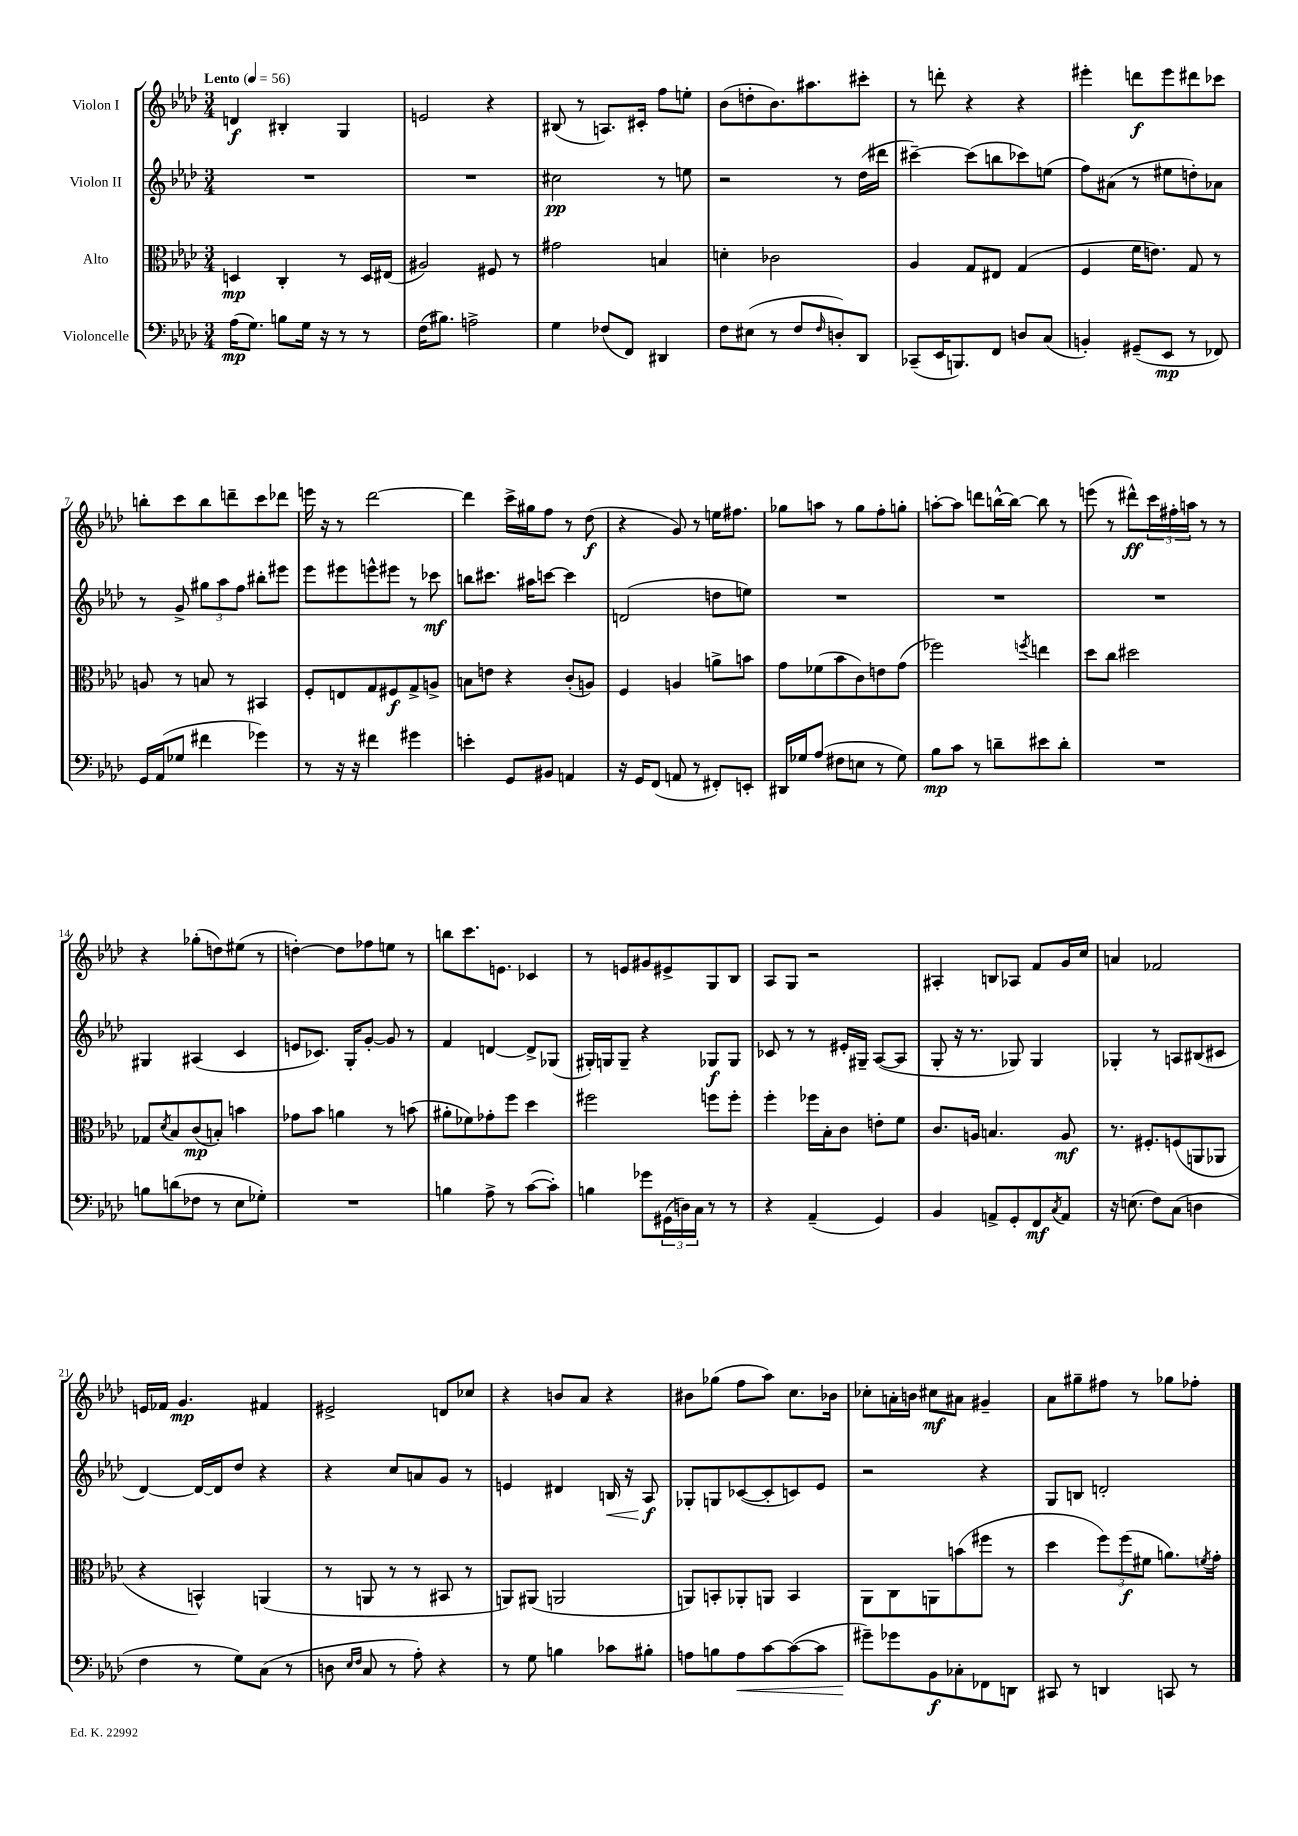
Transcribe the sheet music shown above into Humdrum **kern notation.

**kern	**kern	**kern	**kern
*staff4	*staff3	*staff2	*staff1
*clefF4	*clefC3	*clefG2	*clefG2
*k[b-e-a-d-]	*k[b-e-a-d-]	*k[b-e-a-d-]	*k[b-e-a-d-]
*M3/4	*M3/4	*M3/4	*M3/4
*MM56	*MM56	*MM56	*MM56
(16A-	4D	2.r	4d
8.G)	.	.	.
8B	4C'	.	4B#'
16G	.	.	.
16r	.	.	.
8r	8r	.	4G
8r	16D	.	.
.	(16E#	.	.
=	=	=	=
(16F	2A#)	2.r	2e
8.B#)	.	.	.
2A^	.	.	.
.	8F#	.	4r
.	8r	.	.
=	=	=	=
4G	2g#	2cc#	(8B#
.	.	.	8r
(8F-	.	.	8.A)
8FF)	.	.	.
.	.	.	16c#'
4DD#	4B	8r	8ff
.	.	8ee	8ee'
=	=	=	=
8F	4d'	2r	(8b-
(8E#	.	.	8dd'
8r	2c-	.	8.b-)
8F	.	.	.
.	.	.	8.aa#
16qqF	.	.	.
8D')	.	8r	.
8DD-	.	(16dd-	8ccc#'
.	.	16ddd#	.
=	=	=	=
(8CC-~	4A-	[4ccc#~)	8r
16EE-	.	.	8ddd'
8.BBB)	.	.	.
.	8G	(8ccc#]	4r
8FF	8E#	8bb	.
8D	(4G	8ccc-)	4r
(8C	.	(8ee	.
=	=	=	=
4BB')	4F	8ff)	4eee#'
.	.	(8a#	.
(8GG#~	16f	8r	8ddd
.	8.e)	.	.
8EE-	.	8ee#	8eee#
8r	8G	8dd')	8ddd#
8FF-)	8r	8a-	8ccc-
=	=	=	=
16GG	8A	8r	8bb'
(16AA-	.	.	.
8G-	8r	8g^	8ccc
4f#	8B	12gg#	8bb
.	.	12aa-	.
.	8r	.	8ddd~
.	.	12ff	.
4g-)	4BB#	8bb#'	8ccc
.	.	8eee#	8ddd-
=	=	=	=
8r	8F'	8eee-	16eee
.	.	.	16r
16r	8E	8eee#	8r
16r	.	.	.
4f#	8G	8eee^^	[2ddd-
.	8F#	8eee#	.
4g#	8G^	8r	.
.	8A^	8ccc-	.
=	=	=	=
4e'	8B	8bb	4ddd-]
.	8e	8.ccc#	.
8GG	4r	.	16ccc^
.	.	16aa#	16gg#
8BB#	.	[8ccc	8ff
4AA	(8c'	4ccc]	8r
.	8A)	.	(8dd-
=	=	=	=
16r	4F	(2d	4r
16GG	.	.	.
(8FF	.	.	.
8AA	4A	.	8g)
8r	.	.	8r
8FF#')	8a^	8dd	16ee
.	.	.	8.ff#
8EE'	8b	8ee)	.
=	=	=	=
16DD#	8g	2.r	8gg-
16G-	.	.	.
(8A-	(8f-	.	8aa
8F#	8b-	.	8r
8E	8c)	.	8gg-
8r	8e	.	8ff'
8G-)	(8g	.	8gg'
=	=	=	=
8B-	2ff-)	2.r	[8aa'
8c	.	.	8aa]
8r	.	.	8ddd
8d~	.	.	[16bb^^
.	.	.	16bb_
.	8qff	.	.
8e#	4ee	.	8bb]
8d'	.	.	8r
=	=	=	=
2.r	8dd-	2.r	(8eee
.	8cc	.	8r
.	2dd#	.	8ddd#^^)
.	.	.	24ccc
.	.	.	24ff#'
.	.	.	24aa
.	.	.	8r
.	.	.	8r
=	=	=	=
8B	8G-	4G#	4r
.	8qd-	.	.
(8d	8B-	.	.
8F-	(8c	(4A#	(8gg-'
8r	8B')	.	8dd)
8E-	4b	4c	(8ee#
8G-')	.	.	8r
=	=	=	=
2.r	8g-	8e	[4dd')
.	8b-	8.c-)	.
.	4a	.	8dd]
.	.	16G'	.
.	.	[8g'	8ff-
.	8r	8g]	8ee
.	(8b	8r	8r
=	=	=	=
4B	8a#'	4f	8bb
.	8f-)	.	8.ccc
8A-^	8g-'	[4d	.
.	.	.	8.e
8r	8ff	.	.
([8c	4dd-	8d^]	4c-
8c'])	.	(8G-	.
=	=	=	=
4B	2ff#	16G#')	8r
.	.	16G	.
.	.	8G~	8e
8g-	.	4r	8g#
(24GG#	.	.	8e#^
24D)	.	.	.
24C	.	.	.
8r	8ff	8G-	8G
8r	8ff'	8G-	8B-
=	=	=	=
4r	4ff'	8c-	8A-
.	.	8r	8G
(4AA-~	16ff-	8r	2r
.	16B-'	.	.
.	8c	16e#'	.
.	.	16G#~	.
4GG)	8e'	([8A-	.
.	8f	8A-]	.
=	=	=	=
4BB-	8.c	8G'	4A#'
.	.	16r	.
.	16A	8.r	.
8AA^	4.B	.	8B
8GG'	.	8G-)	8A-
8FF	.	4G-	8f
8qC	.	.	.
8AA	8A	.	16g
.	.	.	16cc
=	=	=	=
16r	8.r	4G-'	4a
(8.E	.	.	.
.	8.F#'	.	.
8F)	.	8r	2f-
(8C	(8F	8A	.
4D	8AA	(8B#	.
.	8AA-	8c#	.
=	=	=	=
4F	4r	[4d-)	16e
.	.	.	16f-
.	.	.	4.g
8r	4BB^^)	16d-_	.
.	.	16d-]	.
8G)	.	8dd-	.
(8C	(4AA	4r	4f#
8r	.	.	.
=	=	=	=
8D	8r	4r	2e#^
16qqE-	.	.	.
16qqF	.	.	.
8C	8AA	.	.
8r	8r	8cc	.
8A-')	8r	8a	.
4r	8BB#	8g	8d
.	8r	8r	8cc-
=	=	=	=
8r	8AA)	4e	4r
8G	(8AA#	.	.
4B	2AA	4d#	8b
.	.	.	8a-
8c-	.	16B	4r
.	.	16r	.
8B#'	.	8A-	.
=	=	=	=
8A	8AA)	8G-'	8b#
8B	8BB'	8G	(8gg-
8A	8AA-'	([8c-	8ff
[8c	8AA	8c-']	8aa-)
(8c_	4BB	8c)	8.cc
8c]	.	8e-	.
.	.	.	16b-
=	=	=	=
8g#~)	8AA-	2r	8cc-'
8g-	8C	.	16a'
.	.	.	16b
8BB-	8AA	.	8cc#
8C-'	(8b	.	8a#
8FF-	8ff#	4r	4g#~
8DD	8r	.	.
=	=	=	=
8CC#	4dd-	8G	8a-
8r	.	8B	8gg#~
4DD	12ff)	2d'	8ff#
.	(12ff	.	.
.	.	.	8r
.	12f#	.	.
8CC	8.a)	.	8gg-
8r	.	.	8ff-'
.	8qf	.	.
.	16g'	.	.
==	==	==	==
*-	*-	*-	*-
